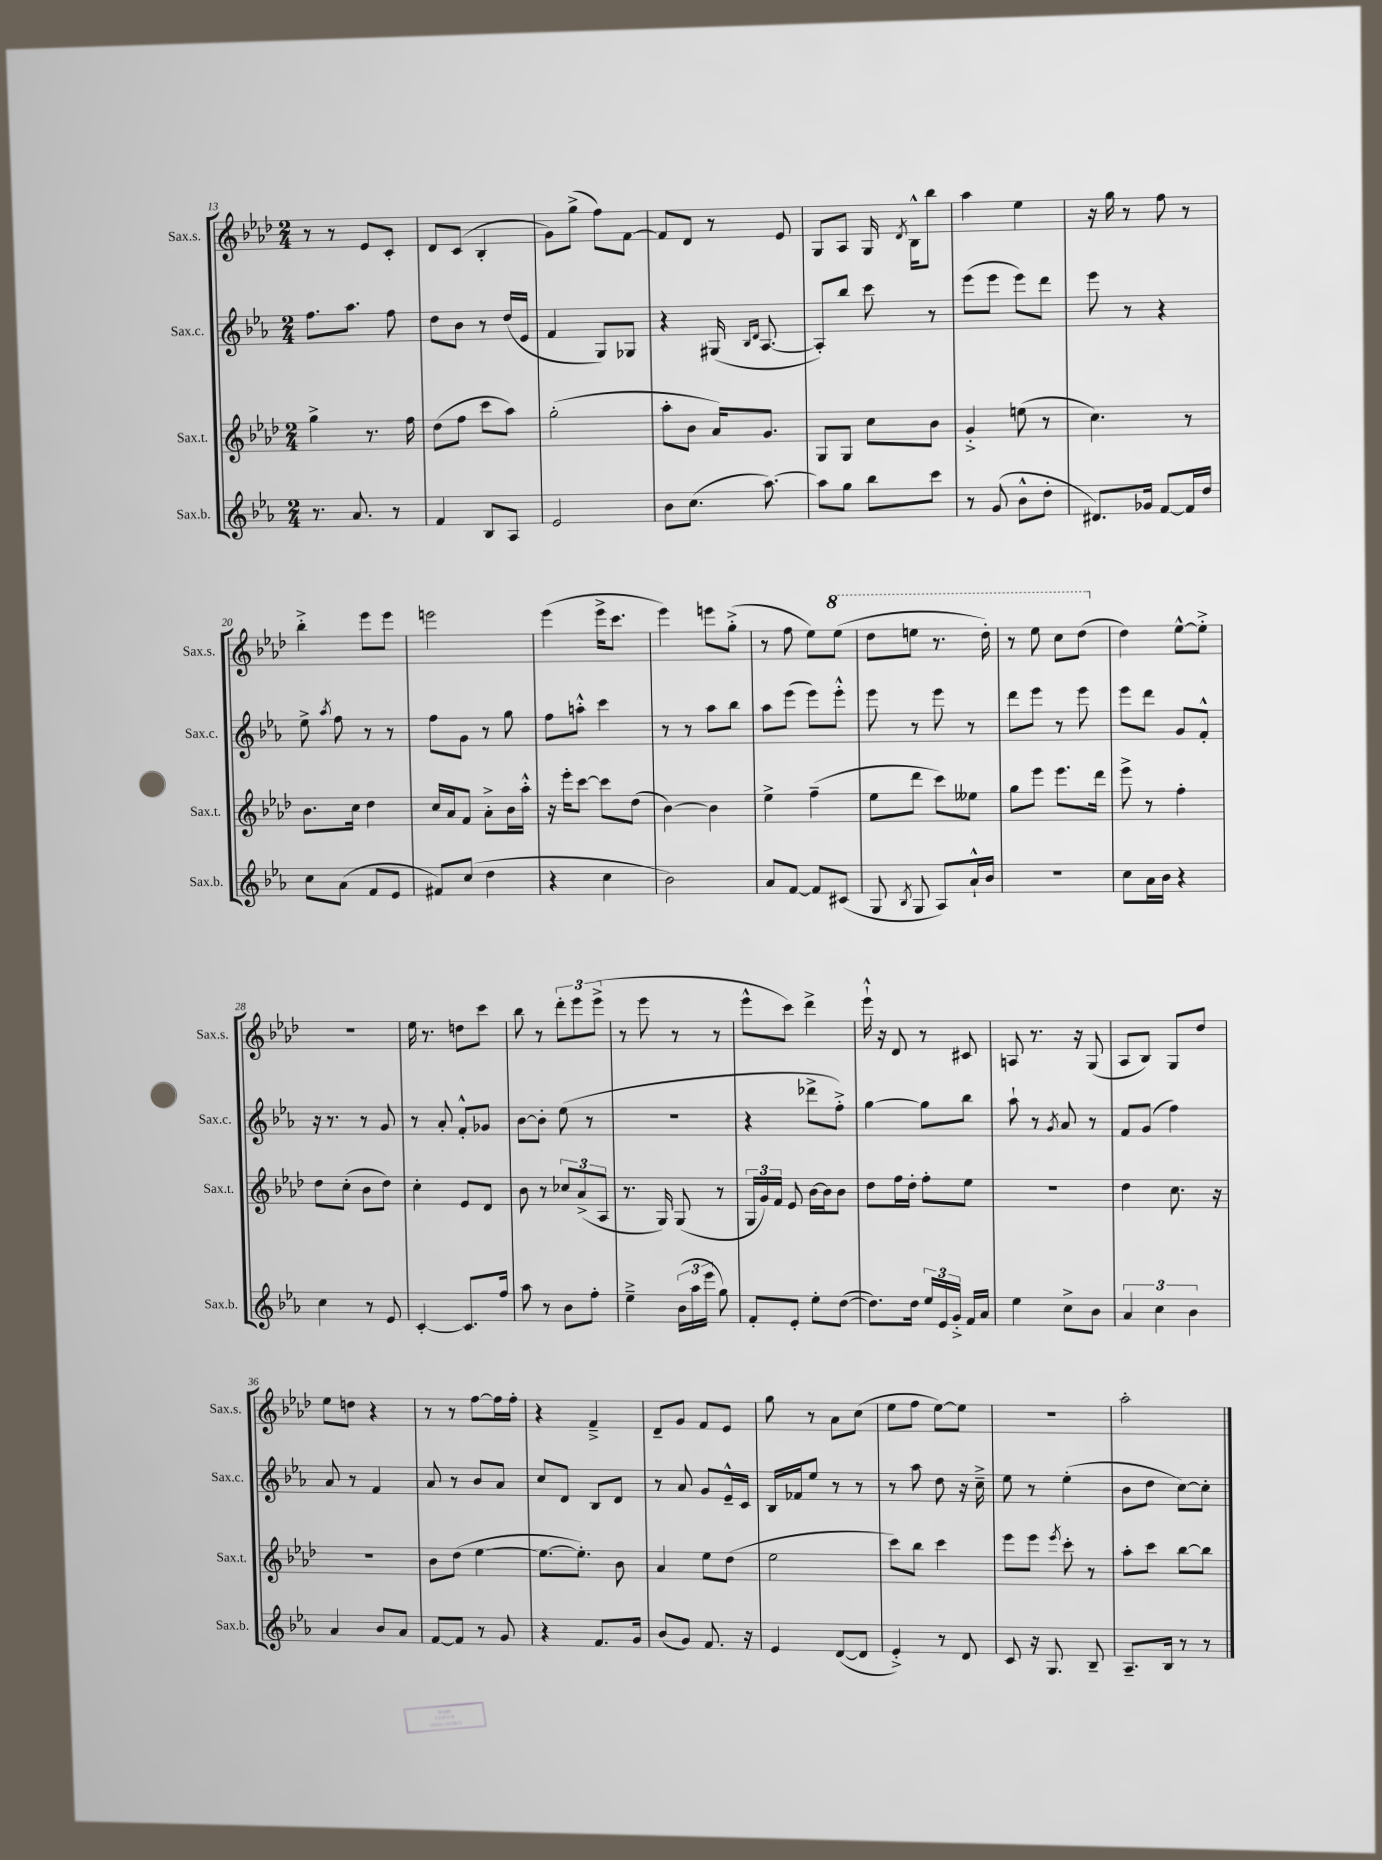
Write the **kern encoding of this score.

**kern	**kern	**kern	**kern
*staff4	*staff3	*staff2	*staff1
*clefG2	*clefG2	*clefG2	*clefG2
*k[b-e-a-]	*k[b-e-a-d-]	*k[b-e-a-]	*k[b-e-a-d-]
*M2/4	*M2/4	*M2/4	*M2/4
8.r	4gg^	8.ff	8r
.	.	.	8r
8.a-	.	8.aa-	.
.	8.r	.	8e-
8r	.	8ff	8c'
.	16ff	.	.
=	=	=	=
4f	(8dd-	8dd	8d-
.	8ff	8b-	(8c
8B-	8ccc	8r	4B-'
8A-	8aa-)	(16dd	.
.	.	16e-	.
=	=	=	=
2e-	(2gg'	4f	8g)
.	.	.	(8gg^
.	.	8G)	8ff)
.	.	8G-	[8f
=	=	=	=
8b-	8aa-'	4r	8f]
(8.cc	8b-	.	8d-
.	16a-)	(16G#	8r
.	.	16qqB-	.
.	.	16qqd	.
[8.aa-)	8.g	[8.A-	.
.	.	.	8e-
=	=	=	=
8aa-]	8G	8A-'])	8G
8gg	8G	8bb-	8A-
8bb-	8cc	8ccc	16G
.	.	.	8qd-
.	.	.	16B-^^
8ccc	8b-	8r	8bb-
=	=	=	=
8r	4g'^	(8eee-	4aa-
(8g	.	8eee-	.
8b-^^	(8ee	8eee-)	4ee-
8dd'	8r	8ddd	.
=	=	=	=
8.d#)	4.cc)	8eee-	16r
.	.	.	16gg
.	.	8r	8r
16g-	.	.	.
[8f	.	4r	8ff
16f]	8r	.	8r
16dd	.	.	.
=	=	=	=
8cc	8.b-	8ee-^	4bb-'^
.	.	8qaa-	.
(8a-	.	8ff	.
.	16cc	.	.
8f	4dd-	8r	8eee-
8e-	.	8r	8eee-
=	=	=	=
8f#)	16cc	8ff	2eee
.	16a-	.	.
(8cc	8f	8g	.
4dd	8a-'^	8r	.
.	16b-	8gg	.
.	16aa-'^^	.	.
=	=	=	=
4r	16r	8ff	(4eee-
.	16eee-'	.	.
.	[8ccc	8aa'^^	.
4cc	8ccc]	4ccc	16eee-^
.	.	.	8.ccc
.	(8dd-	.	.
=	=	=	=
2b-)	[4b-)	8r	4eee-)
.	.	8r	.
.	4b-]	8aa-	8eee
.	.	8bb-	(8gg'^
=	=	=	=
8a-	4ee-^	8aa-	8r
[8f	.	(8eee-	8ff
8f]	(4ff~	8eee-)	8ee-)
(8c#	.	8eee-'^^	(8eee-
=	=	=	=
8G	8ee-	8eee-	8ddd-
8qB-	.	.	.
8G	8ddd-	8r	8eee
8A-)	8ccc)	8eee-	8.r
16a-`^^	8ee--	8r	.
16b-	.	.	16ddd-')
=	=	=	=
2r	8gg	8ddd	8r
.	8eee-	8eee-	8eee-
.	8.eee-	8r	8ccc
.	.	8eee-	(8ddd-
.	16ddd-	.	.
=	=	=	=
8cc	8eee-^	8eee-	4dd-)
16a-	8r	8ddd	.
16b-	.	.	.
4r	4ff'	8g	[8ee-^^
.	.	8f'^^	8ee-'^]
=	=	=	=
4cc	8dd-	16r	2r
.	.	8.r	.
.	(8cc'	.	.
8r	8b-	8r	.
8e-	8dd-)	8g	.
=	=	=	=
[4c'	4cc'	8r	16ee-
.	.	.	8.r
.	.	8a-'	.
8.c]	8e-	8f'^^	8dd
.	8d-	8g-	8ccc
16ff	.	.	.
=	=	=	=
8aa-	8b-	[8b-	8bb-
8r	8r	8b-']	8r
8b-	12cc-	(8ee-	12ddd-'
.	(12a-^	.	12eee-
8ff'	.	8r	.
.	12A-	.	(12eee-^
=	=	=	=
4ee-~^	8.r	2r	8r
.	.	.	8eee-
.	16G)	.	.
(24b-	(8G	.	8r
24aa-	.	.	.
24eee-	.	.	.
8gg)	8r	.	8r
=	=	=	=
8f'	24G	4r	8eee-^^
.	24g)	.	.
.	24f	.	.
8e-'	8e-	.	8ccc)
8ee-'	[16b-	8ddd-^	4ddd-^
.	16b-]	.	.
([8dd	8b-	8ff'^)	.
=	=	=	=
8.dd])	8dd-	[4gg	16eee-`^^
.	.	.	16r
.	16ff	.	8d-
16dd	16dd-'	.	.
24ee-	8ff'	8gg]	8r
24e-	.	.	.
24g'^	.	.	.
16f	8ee-	8bb-	8c#
16a-	.	.	.
=	=	=	=
4ee-	2r	8aa-`	8A
.	.	8r	8.r
.	.	8qg	.
8cc^	.	8a-	.
.	.	.	16r
8b-	.	8r	(8G
=	=	=	=
6a-	4dd-	8f	8A-
.	.	(8g	8B-)
6cc	.	.	.
.	8.cc	4ff)	8G
6b-	.	.	.
.	.	.	8dd-
.	16r	.	.
=	=	=	=
4a-	2r	8a-	8ee-
.	.	8r	8dd
8b-	.	4f	4r
8a-	.	.	.
=	=	=	=
[8f	8b-	8a-	8r
8f]	(8dd-	8r	8r
8r	[4ee-	8b-	[8ff
8g	.	8a-	16ff]
.	.	.	16ff'
=	=	=	=
4r	8.ee-_	8cc	4r
.	.	8d	.
.	8.ee-'])	.	.
8.f	.	8B-	4f~^
.	8b-	8d	.
16g	.	.	.
=	=	=	=
(8b-	4a-	8r	8d-~
8g)	.	8a-	8g
8.f	8ee-	8g	8f
.	(8dd-	16e-~^^	8e-
16r	.	16c	.
=	=	=	=
4e-	2ee-	16B-	8gg
.	.	16f-	.
.	.	8ee-	8r
([8d	.	8r	8a-
8d]	.	8r	(8cc
=	=	=	=
4e-'^)	8ccc)	8r	8ee-
.	8bb-	8aa-	8ff
8r	4ccc	8dd	[8ee-)
8d	.	16r	8ee-]
.	.	16cc~^	.
=	=	=	=
8c	8eee-	8ee-	2r
16r	8eee-	8r	.
8.G	.	.	.
.	8qeee-	.	.
.	8ccc'	(4ee-'	.
8B-~	8r	.	.
=	=	=	=
8.A-~	8aa-'	8b-	2aa-'
.	8ccc	8dd	.
16B-	.	.	.
8r	[8bb-	[8cc)	.
8r	8bb-]	8cc']	.
==	==	==	==
*-	*-	*-	*-
